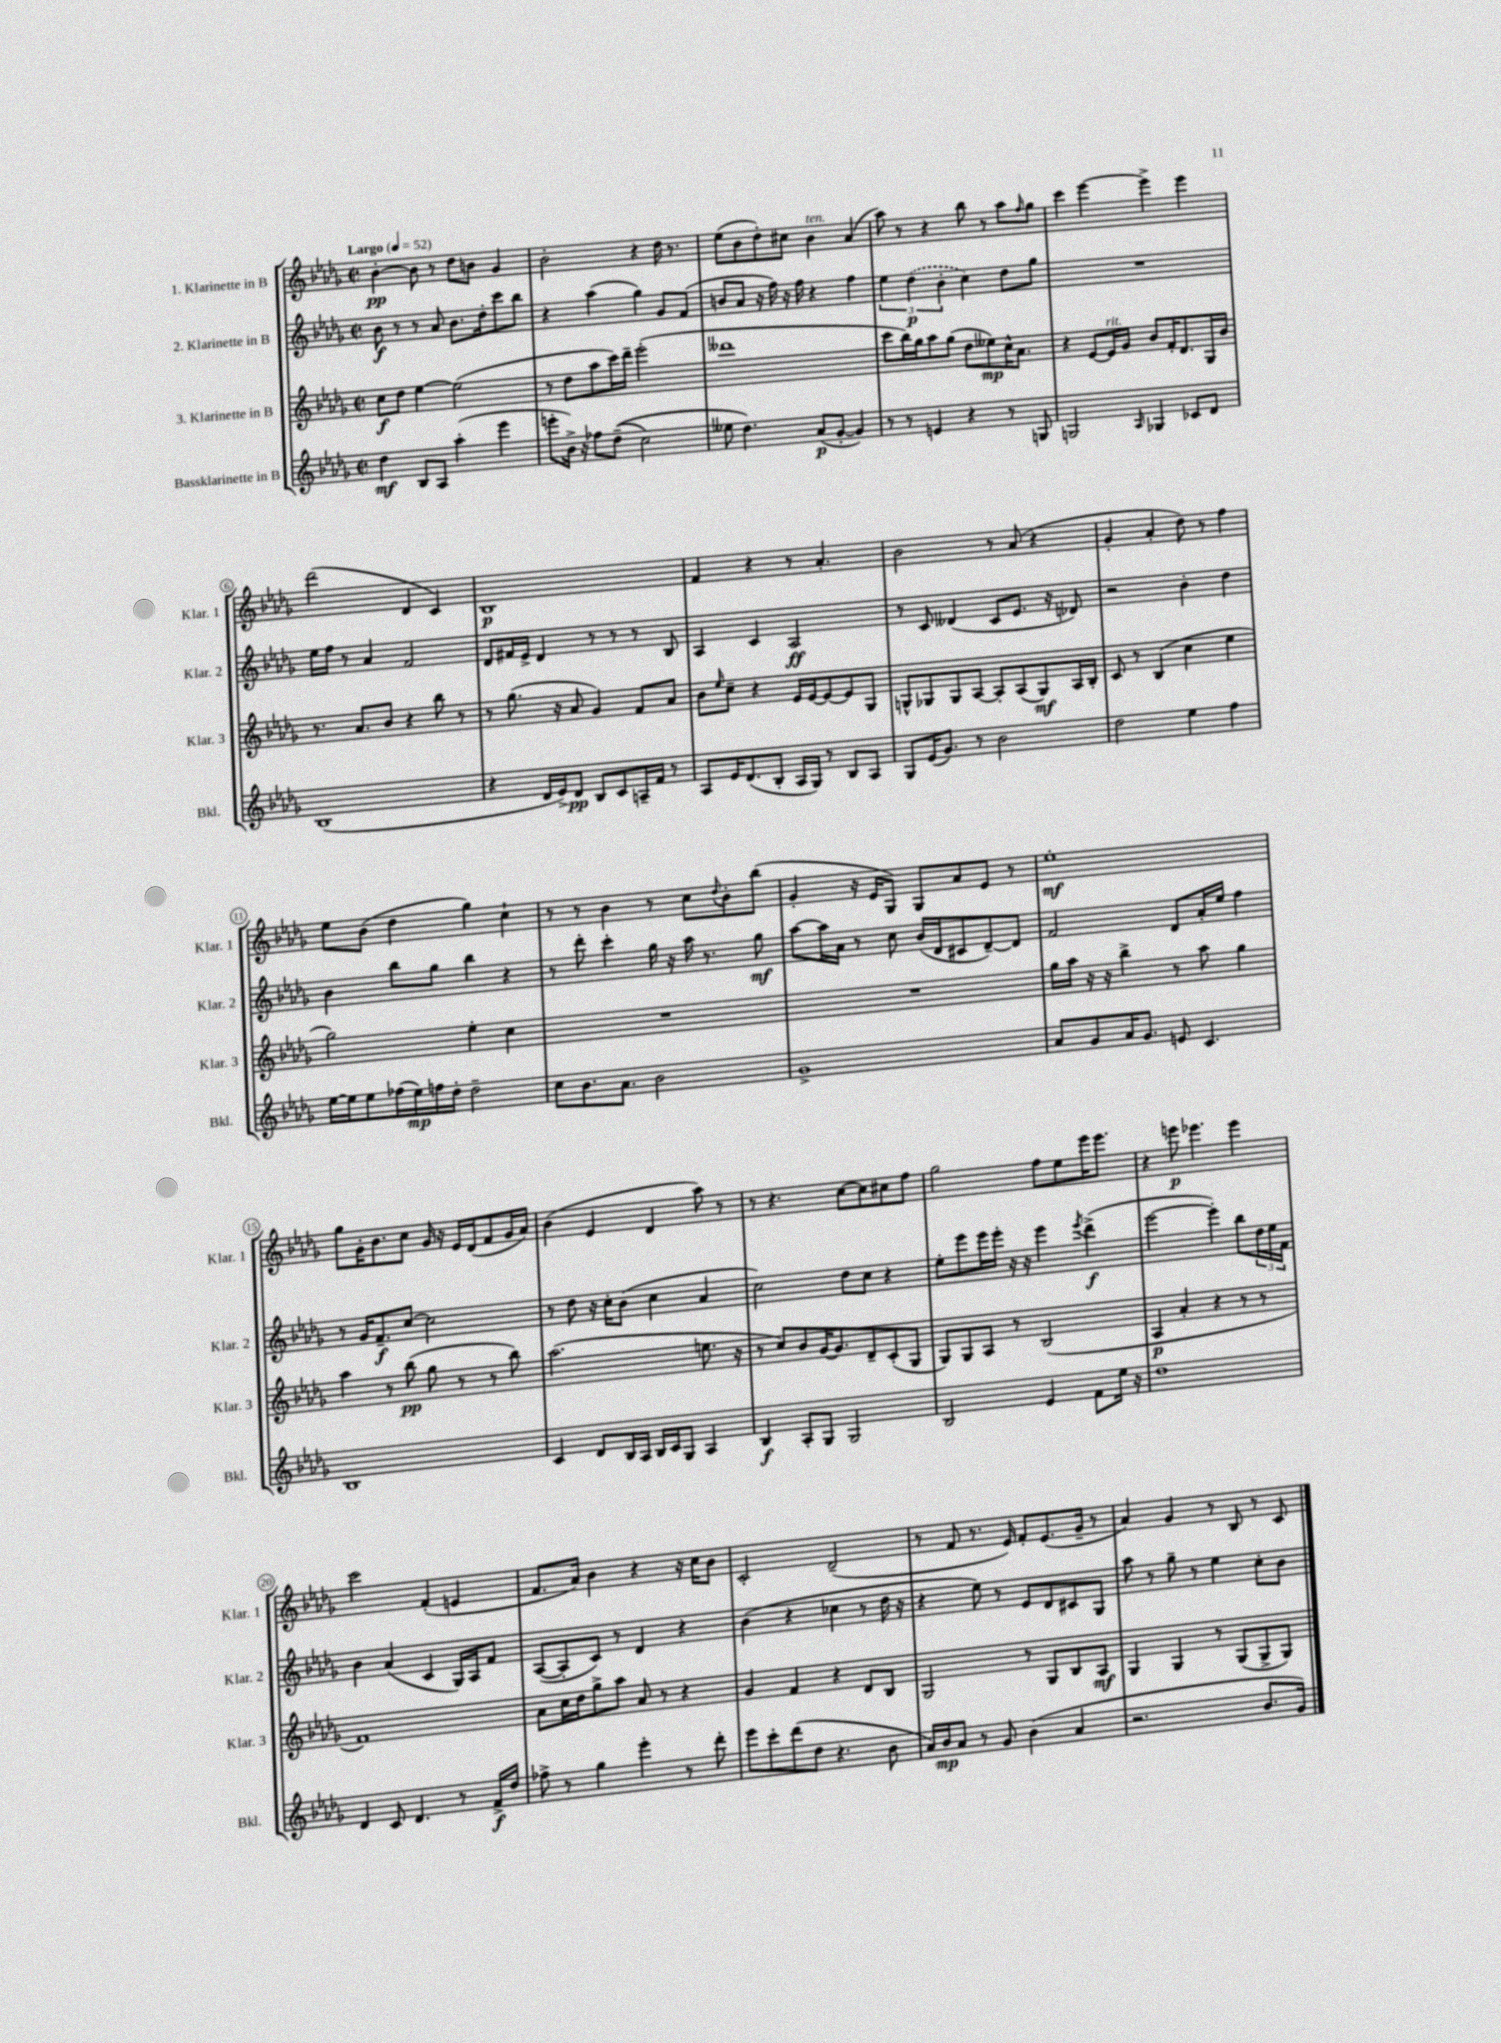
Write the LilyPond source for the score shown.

<<
\new StaffGroup <<
\new Staff = "s0" \with { instrumentName = "1. Klarinette in B" shortInstrumentName = "Klar. 1" } {
    \clef treble \key des \major \defaultTimeSignature \time 2/2 \tempo "Largo" 4 = 52
    bes'4~-.\pp bes'8 r8 des''8 b'8 ges'4 |
    bes'2-. r4 des''16 r8. |
    ees''8( bes'8 des''8-.) cis''8 bes'4^\markup { \italic "ten." } aes'4( |
    aes''8) r8 r4 bes''8 r8 aes''8 \grace { f''16 } ges''8 |
    c'''4 ees'''4~ ees'''4-> ees'''4 |
    des'''2( des'4 c'4) |
    bes1\p |
    f'4 r4 r8 aes'4.-. |
    bes'2 r8 aes'8( r4 |
    ges'4-. aes'4-. des''8) r8 f''4 |
    ees''8 bes'8( des''4 ges''4) c''4-! |
    r8 r8 bes'4 r8 c''8 \appoggiatura { des''8 } bes'8-. bes''8( |
    ges'4-. r16 ees'16 ges8) ges8 aes'8 ees'8 r8 |
    ees''1-.\mf |
    ges''8 ges'16-. bes'8. c''8 ges'16 r16 ees'16 des'16( f'8 ges'16 aes'16) |
    bes'4( ees'4 des'4 aes''8) r8 |
    r8 r4. c''8~ c''8 cis''8 f''8 |
    ges''2 f''8 ees''8 ees'''16 ees'''8. |
    r4 e'''8\p ees'''4. ees'''4 |
    c'''2 f'4-.( e'4 |
    f'8. aes'16) bes'4 r4 r16 c''16 bes'8 |
    c'2-. des'2--( |
    r8 f'8 r8. ees'16) f'8-. ees'8.( ges'16-- r8 |
    aes'4) ges'4 r8 bes8 r8 c'8 \bar "|." |
}
\new Staff = "s1" \with { instrumentName = "2. Klarinette in B" shortInstrumentName = "Klar. 2" } {
    \clef treble \key des \major \defaultTimeSignature \time 2/2
    bes'8\f r8 r8 aes'8 bes'8. des''16-. c'''8 bes''8 |
    r4 aes''4( ges''4) ges'8 f'8( |
    b'8 aes'8 r16 f''16) r16 f''16 r4 f''4 |
    \tuplet 3/2 { ees''4 \once \slurDashed des''4\p( bes'4-. } c''4) des''8 ges''8 |
    R1 |
    ees''16 f''16 r8 aes'4 f'2 |
    des'8 fis'16 ees'16-> des'4 r8 r8 r8 bes8 |
    aes4 c'4 aes2\ff |
    r8 c'8 deses'4( c'8 ees'8. r16 des'8) |
    r2 bes'4-. des''4 |
    bes'4 bes''8 ges''8 bes''4 r4 |
    r8 des'''8-. c'''4-. ges''16 r16 aes''16 r8. ges''8\mf |
    aes''8~ aes''16 aes'16 r8 c''8 bes'16( des'16 cis'8 des'8~--) des'8 |
    f'2 des'8 aes'16-. ees''16 f''4 |
    r8 ges'16 f'8.--\f c''8~ c''2 |
    r8 des''8 r16 c''16-. bes'8( c''4 aes'4 |
    c''2) des''8 c''8 r4 |
    ees''8-. ees'''8 ees'''16 ees'''16-. r16 r16 ees'''4 \acciaccatura { ees'''8 } des'''4->\f( |
    ees'''2~ ees'''4-.) bes''8 \tuplet 3/2 { des''16 ees''16 f'16 } |
    bes'4 aes'4( c'4 ges16) aes16 f'8 |
    aes8~( aes8-. c'8) r8 des'4 r4 |
    bes'4( r4 ces''4 r8 des''16 r16 |
    r4 ees''8) r8 ees'8 des'8 cis'8 ges8 |
    aes''8 r8 ges''8-- r8 ees''4 c''8-. bes'8 \bar "|." |
}
\new Staff = "s2" \with { instrumentName = "3. Klarinette in B" shortInstrumentName = "Klar. 3" } {
    \clef treble \key des \major \defaultTimeSignature \time 2/2
    c''8\f des''8 ees''4~ ees''2( |
    r8 des''8 aes''8 c'''16) des'''16-- ees'''2-.( |
    deses'''1 |
    c'''8 bes''16) ges''16 aes''8 ges''8( des''8 eeses''8\mp) c''16-^ aes'8. |
    r4 ees'8~ ees'16^\markup { \italic "rit." } ges'16 bes'8 f'16-. des'8. ges16 bes'16 |
    r8. aes'8. bes'8 r4 bes''8 r8 |
    r8 ges''8.( r16 aes'8 ges'4) f'8 aes'8 |
    bes'8 \grace { ees''16 } c''8-- r4 ees'16 ees'16~ ees'8~ ees'8 ges8 |
    g8-^ ges8 ges8 aes8~ aes8-. aes8( ges8\mf) aes16 bes16-. |
    c'8 r8 bes4( c''4 ees''4 |
    ges''2) ees''4-. c''4 |
    R1 |
    R1 |
    ges''16 aes''16 r16 r16 bes''4-> r8 aes''8 ges''4 |
    aes''4 r8 bes''8\pp( ges''8 r8 r8 bes''8) |
    aes''2.( e''8. r16 |
    r8 c''8) bes'8 ges'16~ ges'8. des'8-- c'8-.( ges8 |
    ges8) ges8 aes8 r8 bes2( |
    aes4\p aes'4-. r4 r8 r8 |
    f'1) |
    aes'8 c''16 des''16 ges''8-> aes''8 aes'8 r8 r4 |
    ges'4 f'4 r4 des'8 bes8 |
    ges2 r8 ges8 bes8 aes8\mf |
    ges4 ges4 r8 ges8( ges8-> ges8) \bar "|." |
}
\new Staff = "s3" \with { instrumentName = "Bassklarinette in B" shortInstrumentName = "Bkl." } {
    \clef treble \key des \major \defaultTimeSignature \time 2/2
    des''4\mf bes8 aes8 aes''4-.( ees'''4 |
    e'''8-. bes'16->) r16 fes''8 des''8--(\( c''2) |
    eeses''8 des''4.\) aes'8\p( ges'8~-. ges'4) |
    r8 r8 e'4 r4 r8 g8 |
    g2 \grace { aes16 } ges4 ces'8 des'8 |
    bes1( |
    r4 des'16 ees'16->) des'8\pp bes8 c'8 a16-- f'16 r8 |
    aes8 ees'16 des'8.( bes8-. aes16 ges16) r8 bes8 aes8 |
    ges8 ees'16( ges'8.) r8 bes'2 |
    des''2 ees''4 f''4 |
    ees''16~ ees''16 ees''8 fes''16( ees''16\mp) f''16 des''16-. des''2-- |
    c''8 bes'8. aes'8. bes'2 |
    ges'1-> |
    aes'8 ges'8 aes'16 ges'8. e'8 c'4. |
    bes1 |
    c'4 des'8 bes16 aes16 bes16 c'16 ges8 aes4 |
    bes4\f aes8-. ges8 ges2 |
    bes2 ees'4 f'8 ees''16 r16 |
    des''1 |
    des'4 c'8 des'4. r8 f'16->\f des''16 |
    fes''8-> r8 ges''4 ees'''4-. r8 des'''8-. |
    ees'''8 c'''8-. des'''8( des''8 r4. bes'8 |
    aes'16) bes'16\mp aes'8 r8 ges'8 bes'4( aes'4 |
    r2. bes'8. ges'16) \bar "|." |
}
>>
>>
\layout { \context { \Score \override BarNumber.stencil = #(make-stencil-circler 0.1 0.3 ly:text-interface::print) } }
